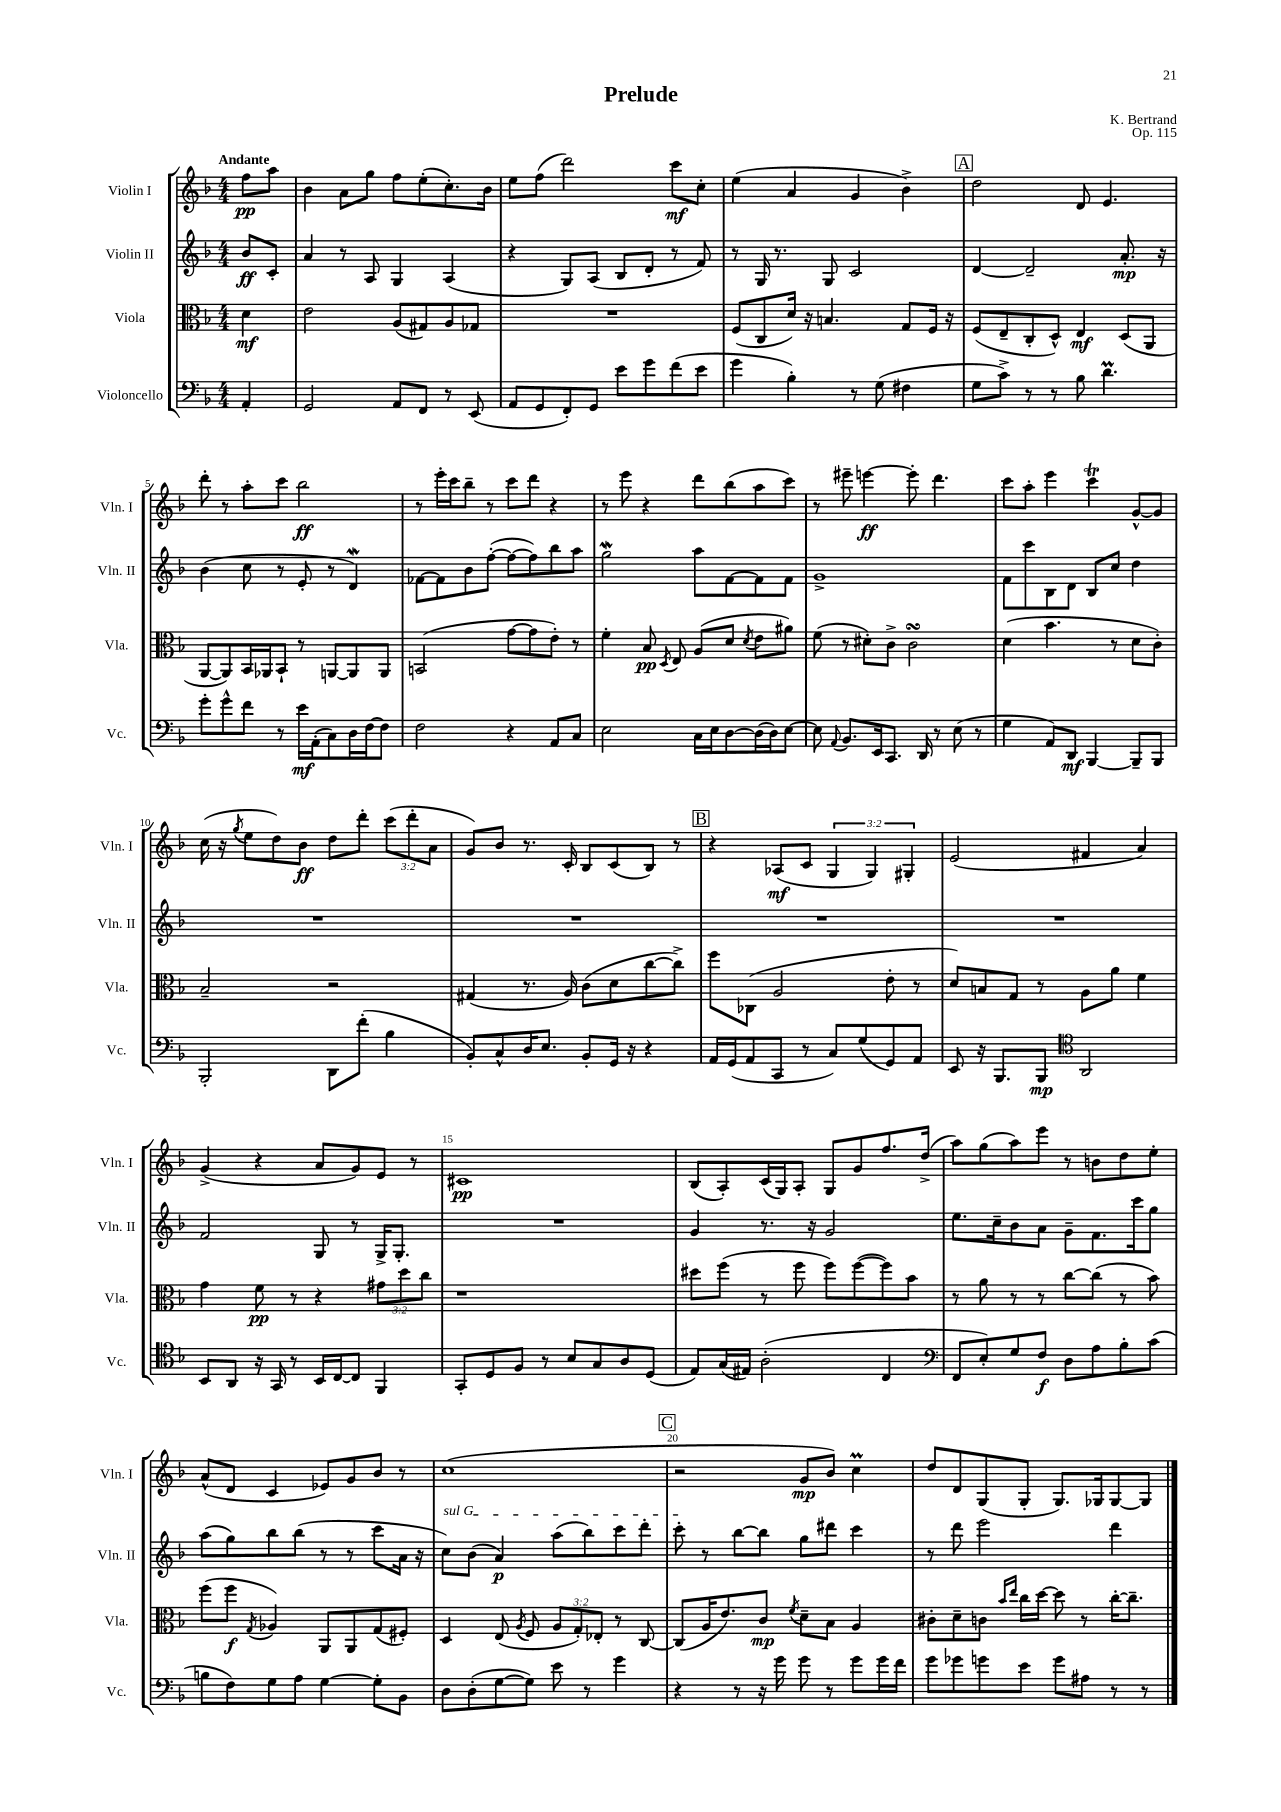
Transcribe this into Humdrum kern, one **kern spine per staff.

**kern	**kern	**kern	**kern
*staff4	*staff3	*staff2	*staff1
*clefF4	*clefC3	*clefG2	*clefG2
*k[b-]	*k[b-]	*k[b-]	*k[b-]
*M4/4	*M4/4	*M4/4	*M4/4
4AA'	4d	8b-	8ff
.	.	8c'	8aa
=	=	=	=
2GG	2e	4a	4b-
.	.	8r	8a
.	.	8A	8gg
8AA	(8A	4G	8ff
8FF	8G#)	.	(8ee'
8r	8A	(4A	8.cc')
(8EE	8G-	.	.
.	.	.	16b-
=	=	=	=
8AA	1r	4r	8ee
8GG	.	.	(8ff
8FF')	.	8G)	2ddd)
8GG	.	(8A	.
8e	.	8B-	.
8g	.	8d'	.
(8f	.	8r	8ccc
8e	.	8f)	8cc'
=	=	=	=
4g	(8F	8r	(4ee
.	8C	16G	.
.	.	8.r	.
4B-')	16d)	.	4a
.	16r	.	.
.	4.B	8G	.
8r	.	2c	4g
(8G	.	.	.
4F#	8G	.	4b-^)
.	16F	.	.
.	16r	.	.
=	=	=	=
8G	(8F	[4d	2dd
8c^)	8E~	.	.
8r	8C'	2d~]	.
8r	8D^^)	.	.
8B-	4E	.	8d
4.d	.	.	4.e
.	(8D	8.a'	.
.	8AA	.	.
.	.	16r	.
=	=	=	=
8g'	[8AA	(4b-	8ddd'
8g^^	8AA])	.	8r
8f	16BB-	8cc	8aa'
.	16AA-	.	.
8r	8BB-`	8r	8ccc
16e	8r	8e'	2bb-
(16AA'	.	.	.
8C)	[8AA	8r	.
16D	8AA]	4d)	.
[16F	.	.	.
8F]	8AA	.	.
=	=	=	=
2F	(2BB	[8f-	8r
.	.	8f-]	16eee'
.	.	.	16ccc
.	.	8b-	8bb-~
.	.	([8ff'	8r
4r	[8g	8ff_	8ccc
.	8g]	8ff])	8ddd
8AA	8e')	8bb-	4r
8C	8r	8aa	.
=	=	=	=
2E	4f'	2gg	8r
.	.	.	8eee
.	8B-	.	4r
.	8qD	.	.
.	8E	.	.
16C	(8A	8aa	8ddd
16E	.	.	.
[8D	8d	[8f	(8bb-
.	8qd	.	.
(16D]	8e	8f]	8aa
16D)	.	.	.
[8E	8a#)	8f	8ccc)
=	=	=	=
8E]	(8f	1g^	8r
8qqAA	.	.	.
8.BB-	8r	.	8eee#~
.	8d#')	.	[4eee
16EE	.	.	.
8.CC	8c^	.	.
.	2c	.	8eee']
16DD	.	.	.
8r	.	.	4.ddd
(8E	.	.	.
8r	.	.	.
=	=	=	=
4G	(4d	8f	8ccc
.	.	8ccc	8aa'
8AA)	4.b-	8B-	4eee
8DD	.	8d	.
[4BBB-	.	8B-	4ccc
.	8r	8cc	.
8BBB-~]	8d	4dd	[8g^^
8BBB-	8c')	.	8g]
=	=	=	=
2BBB-'	2B-~	1r	(16cc
.	.	.	16r
.	.	.	8qgg
.	.	.	8ee
.	.	.	8dd)
.	.	.	8b-
8DD	2r	.	8dd
(8f'	.	.	8ddd'
4B-	.	.	(12ccc
.	.	.	12ddd'
.	.	.	12a
=	=	=	=
8BB-')	(4G#	1r	8g)
8C^^	.	.	8b-
16D	8.r	.	8.r
8.E	.	.	.
.	16A)	.	16c'
8BB-'	(8c	.	8B-
16GG	8d	.	(8c
16r	.	.	.
4r	[8cc	.	8B-)
.	8cc^])	.	8r
=	=	=	=
16AA	8ff	1r	4r
(16GG	.	.	.
8AA	(8C-	.	.
8CC	2A	.	(8A-
8r	.	.	8c
8C)	.	.	6G
(8G	.	.	.
.	.	.	6G)
8GG)	8e'	.	.
.	.	.	6G#'
8AA	8r	.	.
=	=	=	=
8EE	8d)	1r	(2e
16r	8B	.	.
8.BBB-	.	.	.
.	8G	.	.
8BBB-	8r	.	.
*clefC4	*	*	*
2AA	8A	.	4f#
.	8a	.	.
.	4f	.	4a)
=	=	=	=
8BB-	4g	2f	(4g^
8AA	.	.	.
16r	8f	.	4r
16GG	.	.	.
8r	8r	.	.
16BB-	4r	8G	8a
[16C	.	.	.
8C]	.	8r	8g)
4FF	12g#	16G^	8e
.	.	8.G'	.
.	12dd	.	.
.	.	.	8r
.	12cc	.	.
=	=	=	=
8GG'	1r	1r	1c#
8D	.	.	.
8F	.	.	.
8r	.	.	.
8B-	.	.	.
8G	.	.	.
8A	.	.	.
(8D	.	.	.
=	=	=	=
8E)	8dd#	4g	(8B-
(16G	(8ff	.	8A')
16E#)	.	.	.
(2A'	8r	8.r	(16c
.	.	.	16G)
.	8ff	.	8A'
.	.	16r	.
.	8ff)	2g	8G
.	([8ff	.	8g
4C	8ff])	.	8.ff
.	8b-	.	.
.	.	.	(16dd^
=	=	=	=
*clefF4	*	*	*
8FF	8r	8.ee	8aa)
8E')	8a	.	(8gg
.	.	16cc~	.
8G	8r	8b-	8aa)
8F	8r	8a	8eee
8D	[8cc	8g~	8r
8A	(8cc]	8.f	8b
8B-'	8r	.	8dd
.	.	16ccc	.
(8c	8b-)	8gg	8ee'
=	=	=	=
8B	(8ff	(8aa	(8a^^
8F)	8ff	8gg)	8d
.	8qG	.	.
8G	4A-)	8bb-	4c
8A	.	(8bb-	.
[4G	8AA	8r	8e-)
.	8AA	8r	8g
8G']	(8G	8ccc	8b-
8BB-	8F#')	16a	8r
.	.	16r	.
=	=	=	=
8D	4D	8cc)	(1cc
(8D'	.	(8b-	.
[8G	(8E	4a)	.
.	8qA	.	.
8G])	8F	.	.
8e	12A	(8aa	.
.	12G')	.	.
8r	.	8bb-)	.
.	12E-'	.	.
4g	8r	8ccc	.
.	[8C	8ddd'	.
=	=	=	=
4r	(8C]	8ccc'	2r
.	16A	8r	.
.	8.e)	.	.
8r	.	[8bb-	.
16r	8c	8bb-]	.
16g	.	.	.
.	8qf	.	.
8g	8d~	8gg	8g
8r	8B-	8ddd#	8b-)
8g	4A	4ccc	4cc
16g	.	.	.
16f	.	.	.
=	=	=	=
8g	8c#'	8r	8dd
8g-	8d~	8ddd	8d
8g	8c	2eee	(8G
.	16qqb-	.	.
.	16qqee	.	.
8e	16cc	.	8G'
.	[16dd	.	.
8g	8dd]	.	8.G)
8A#	8r	.	.
.	.	.	16G-
8r	[16cc'	4ddd	[8G-
.	8.cc~]	.	.
8r	.	.	8G-]
==	==	==	==
*-	*-	*-	*-
